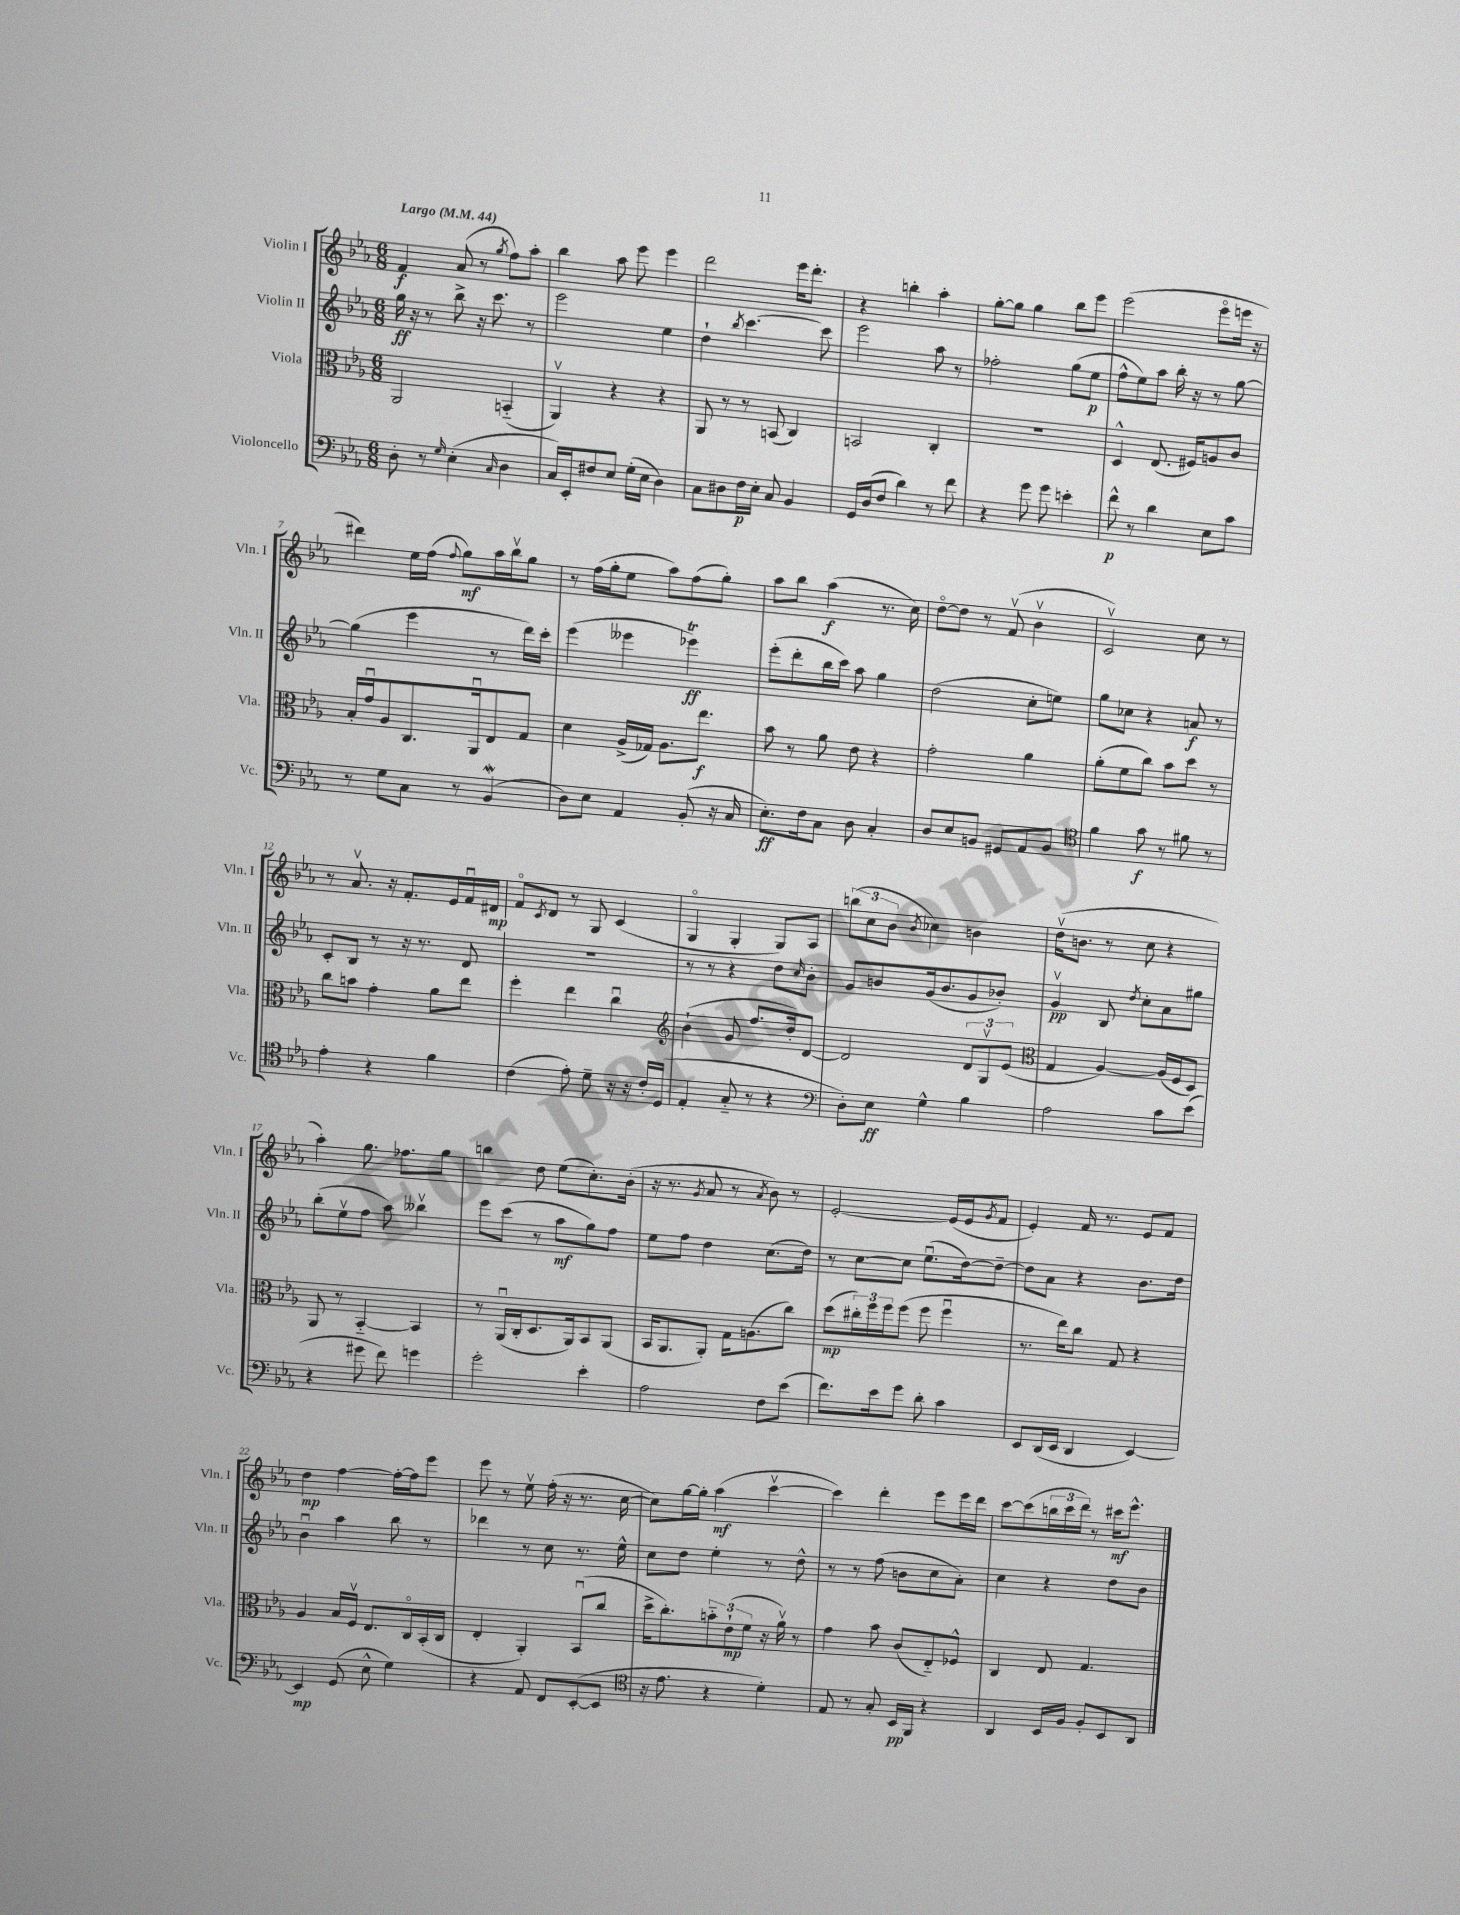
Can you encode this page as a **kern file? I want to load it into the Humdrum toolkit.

**kern	**dynam	**kern	**dynam	**kern	**dynam	**kern	**dynam
*part4	*part4	*part3	*part3	*part2	*part2	*part1	*part1
*staff4	*staff4	*staff3	*staff3	*staff2	*staff2	*staff1	*staff1
*I"Violoncello	*	*I"Viola	*	*I"Violin II	*	*I"Violin I	*
*I'Vc.	*	*I'Vla.	*	*I'Vln. II	*	*I'Vln. I	*
*clefF4	*	*clefC3	*	*clefG2	*	*clefG2	*
*k[b-e-a-]	*	*k[b-e-a-]	*	*k[b-e-a-]	*	*k[b-e-a-]	*
*M6/8	*	*M6/8	*	*M6/8	*	*M6/8	*
*MM44	*	*MM44	*	*MM44	*	*MM44	*
=1	=1	=1	=1	=1	=1	=1	=1
!	!	!	!	!	!	!LO:TX:a:B:t=Largo	!
8D'\	.	2AA-/	.	16gg\	ff	4f/	f
.	.	.	.	16r	.	.	.
8r	.	.	.	8r	.	.	.
16qqG/	.	.	.	.	.	.	.
(4E-'\	.	.	.	8bb-^\	.	(8a-/	.
.	.	.	.	16r	.	8r	.
.	.	.	.	8.ccc\	.	.	.
16qqC/	.	.	.	.	.	8qgg/	.
4D\	.	(4BBn/	.	.	.	8ff\L)	.
.	.	.	.	8r	.	8aa-'\J	.
=2	=2	=2	=2	=2	=2	=2	=2
16C/LL)	.	4AA-v/)	.	2eee-\	.	4bb-\	.
16EE-'/J	.	.	.	.	.	.	.
8F#X/	.	.	.	.	.	.	.
8E-/J	.	4r	.	.	.	8aa-\	.
(16G'\LL	.	.	.	.	.	8eee-\	.
16E-\JJ	.	.	.	.	.	.	.
4D\)	.	4r	.	4ee-\	.	4eee-\	.
=3	=3	=3	=3	=3	=3	=3	=3
8C\L	.	8AA-/	.	4dd`\	.	2ddd\	.
8D#X\	.	8r	.	.	.	.	.
.	.	.	.	8qbb-/	.	.	.
16F\L	p	8r	.	[4.ccc\	.	.	.
16E-'\JJ	.	.	.	.	.	.	.
8C/	.	(8BBn/	.	.	.	.	.
4BB-/	.	4C/)	.	.	.	16eee-\KL	.
.	.	.	.	.	.	8.ddd'\J	.
.	.	.	.	8ccc\]	.	.	.
=4	=4	=4	=4	=4	=4	=4	=4
16GG/LL	.	2BBn/	.	2eee-\	.	4r	.
(16D/J	.	.	.	.	.	.	.
8F/J	.	.	.	.	.	.	.
4d\)	.	.	.	.	.	4bbn'\	.
8r	.	4C'/	.	8aa-\	.	4aa-'\	.
8f\	.	.	.	8r	.	.	.
=5	=5	=5	=5	=5	=5	=5	=5
4r	.	2.r	.	2ff-X'\	.	[8gg'\L	.
.	.	.	.	.	.	8gg\J]	.
8g\	.	.	.	.	.	4gg\	.
8g\	.	.	.	.	.	.	.
4en'\	.	.	.	(8gg\L	.	8bb-\L	.
.	.	.	.	8ee-\J	p	8eee-\J	.
=6	=6	=6	=6	=6	=6	=6	=6
8f^^\	p	4D^^/	.	8ff^^\L	.	(2eee-\	.
8r	.	.	.	8ee-\)	.	.	.
4d\	.	(8.E-/	.	8aa-\J	.	.	.
.	.	.	.	16bb-'\	.	.	.
.	.	16F#X/KL)	.	16r	.	.	.
8E-\L	.	8An/	.	8r	.	8eee-\L	.
8c\J	.	8c/J	.	[8gg\	.	16eeen\Jk	.
.	.	.	.	.	.	16r	.
!!LO:LB:g=z
=7	=7	=7	=7	=7	=7	=7	=7
8r	.	16B-'/LL	.	(4gg\]	.	4ddd#X\)	.
.	.	16gu/J	.	.	.	.	.
8G\L	.	8A-/	.	.	.	.	.
8C\J	.	8.C/	.	4eee-\	.	16ee-\LL	.
.	.	.	.	.	.	(16ff\JJ	.
.	.	.	.	.	.	8qqff/	.
8r	.	.	.	.	.	8gg\L)	mf
.	.	16AA-u/k	.	.	.	.	.
(4BB-W/	.	8E-/	.	8r	.	16aa-\L	.
.	.	.	.	.	.	16bb-v\J	.
.	.	8G/J	.	16ddd\LL)	.	8gg\J	.
.	.	.	.	16ccc'\JJ	.	.	.
=8	=8	=8	=8	=8	=8	=8	=8
8D\L)	.	4d\	.	(4eee-\	.	8r	.
8E-\J	.	.	.	.	.	(16ff\LL	.
.	.	.	.	.	.	16gg'\J	.
4AA-/	.	(16A-^/LL	.	4eee--X\	.	8ee-\J	.
.	.	16G-X/JJ)	.	.	.	.	.
.	.	8.A-\L	.	.	.	8aa-\L)	.
(8BB-'/	.	.	.	4eee-XT\)	ff	(8ff\	.
.	.	8.ee-\J	f	.	.	.	.
16r	.	.	.	.	.	8gg'\J)	.
16C/	.	.	.	.	.	.	.
=9	=9	=9	=9	=9	=9	=9	=9
8.E-'\L)	ff	8b-\	.	(8eee-'\L	.	8aa-\L	.
.	.	8r	.	8ddd'\	.	8bb-\J	.
16F\k	.	.	.	.	.	.	.
8C\J	.	8a-\	.	16bb-\L	.	(4aa-\	f
.	.	.	.	16ccc\JJ)	.	.	.
8D\	.	8e-\	.	8aa-\	.	.	.
4C'/	.	4r	.	4gg\	.	8.r	.
.	.	.	.	.	.	16cc\)	.
=10	=10	=10	=10	=10	=10	=10	=10
8D/L	.	2g'\	.	(2dd\	.	[8dd\L	.
8E-/	.	.	.	.	.	8dd\J]	.
8BBn/J	.	.	.	.	.	8r	.
8GG#X/L	.	.	.	.	.	(8fv/	.
8AA-/	.	4a-\	.	8cc'\L	.	4b-v\	.
8BB/J	.	.	.	8een\J)	.	.	.
=11	=11	=11	=11	=11	=11	=11	=11
*clefC4	*	*	*	*	*	*	*
4f\	.	(8a-'\L	.	8gg\L	.	2cv/)	.
.	.	8f\	.	8cc-X\J	.	.	.
8g\	f	8cc\J)	.	4r	.	.	.
8r	.	8b-\L	.	.	.	.	.
8f#X\	.	8dd\J	.	8an/	f	8cc\	.
8r	.	8r	.	8r	.	8r	.
!!LO:LB:g=z
=12	=12	=12	=12	=12	=12	=12	=12
4e-'\	.	8cc\L	.	8c'/L	.	8r	.
.	.	8bn\J	.	8B-/J	.	8.a-v/	.
4r	.	4g'\	.	8r	.	.	.
.	.	.	.	.	.	16r	.
.	.	.	.	16r	.	8.f'/L	.
.	.	.	.	8.r	.	.	.
4f\	.	8a-\L	.	.	.	.	.
.	.	.	.	.	.	16e-/L	.
.	.	8ee-\J	.	8d/	.	16fu/	.
.	.	.	.	.	.	16d#X/JJ	mp
=13	=13	=13	=13	=13	=13	=13	=13
(4c\	.	4ff'\	.	2.r	.	8f/L	.
.	.	.	.	.	.	8qc/	.
.	.	.	.	.	.	8d/J	.
8e-'\)	.	4ee-\	.	.	.	8r	.
8d~\	.	.	.	.	.	8G/	.
16r	.	4ccu\	.	.	.	(4c/	.
16r	.	.	.	.	.	.	.
16c'/LL	.	.	.	.	.	.	.
(16D/JJ	.	.	.	.	.	.	.
=14	=14	=14	=14	=14	=14	=14	=14
*	*	*clefG2	*	*	*	*	*
4E-'/	.	(4b-`\	.	8r	.	4G/	.
.	.	.	.	8r	.	.	.
8G/	.	8g/	.	4r	.	4G'/	.
8r	.	8.ff/L	.	.	.	.	.
4r	.	.	.	8dd\L	.	8G/L)	.
.	.	16dd'/k)	.	.	.	.	.
.	.	.	.	16qqcc/	.	.	.
.	.	[8d/J	.	8b-'\J	.	8A-/J	.
=15	=15	=15	=15	=15	=15	=15	=15
*clefF4	*	*	*	*	*	*	*
8D'\L)	.	2d/]	.	8g/L	.	(12bbn\L	.
.	.	.	.	.	.	12cc\	.
8E-\J	ff	.	.	8bn/	.	.	.
.	.	.	.	.	.	12b-\J	.
.	.	.	.	.	.	8qb-/	.
4G^^\	.	.	.	(16g/k	.	4cc-X\)	.
.	.	.	.	8.b/	.	.	.
4B-\	.	12d/L	.	8g/	.	4bn\	.
.	.	12Gv/	.	.	.	.	.
.	.	.	.	8b-X'/J)	.	.	.
.	.	(12e-/J	.	.	.	.	.
=16	=16	=16	=16	=16	=16	=16	=16
*	*	*clefC3	*	*	*	*	*
2A-\	.	4G/	.	4gv/	pp	(16ddv\KL	.
.	.	.	.	.	.	8.bn\J	.
.	.	[4A-/)	.	8B-/	.	8r	.
.	.	.	.	8qdd/	.	.	.
.	.	.	.	8cc'\L	.	8cc\	.
8c\L	.	(16A-/LL]	.	8a-\	.	4r	.
.	.	16F/J	.	.	.	.	.
(8e-\J	.	8D/J)	.	8gg#X\J	.	.	.
!!LO:LB:g=z
=17	=17	=17	=17	=17	=17	=17	=17
4r	.	8AA-/	.	(8bb-'\L	.	4aa-'\)	.
.	.	8r	.	8ee-v\	.	.	.
8g#X\	.	[4BB-/	.	8ff\J	.	8.gg\	.
8f\)	.	.	.	8aa-\)	.	.	.
.	.	.	.	.	.	8.ff-X\L	.
4gn\	.	4BB-/]	.	4bb--Xv\	.	.	.
.	.	.	.	.	.	8gg\J	.
=18	=18	=18	=18	=18	=18	=18	=18
2g'\	.	8r	.	8eee-\L	.	4bbn\	.
.	.	(16AA-u/LL	.	(8ccc\J	.	.	.
.	.	16C'/J	.	.	.	.	.
.	.	8.D/	.	8r	.	8dd\	.
.	.	.	.	8aa-\L	mf	(8ee-\L	.
.	.	16AA-/k)	.	.	.	.	.
4e-'\	.	8BB-/	.	8gg\)	.	8.cc'\)	.
.	.	(8AA-/J	.	8ff\J	.	.	.
.	.	.	.	.	.	(16b-'\Jk	.
=19	=19	=19	=19	=19	=19	=19	=19
2A-\	.	16BB-/KL	.	8ee-\L	.	16r	.
.	.	8.AA-/	.	.	.	8.r	.
.	.	.	.	8ff\J	.	.	.
.	.	.	.	.	.	8qg/	.
.	.	8AA-'/J)	.	4dd\	.	8a-/	.
.	.	16G\KL	.	.	.	8r	.
.	.	(8.An\	.	.	.	.	.
.	.	.	.	.	.	8qa-/	.
8F\L	.	.	.	(8.cc\L	.	8b-\)	.
(8e-\J	.	8cc\J)	.	.	.	8r	.
.	.	.	.	16dd\Jk)	.	.	.
=20	=20	=20	=20	=20	=20	=20	=20
8.f\L)	.	(8dd\L	mp	8r	.	[2e-'/	.
.	.	24cc#X'\L)	.	[8cc\L	.	.	.
.	.	24ff\	.	.	.	.	.
16e-\k	.	.	.	.	.	.	.
.	.	24ff\J	.	.	.	.	.
8g\J	.	(8ff\J	.	8cc\J]	.	.	.
8d'\	.	8ff\	.	(8.ee-u\L	.	.	.
4c\	.	4ffu\	.	.	.	(16e-/LL]	.
.	.	.	.	[16dd\k)	.	16e-/J	.
.	.	.	.	.	.	8qg/	.
.	.	.	.	8dd~\J_	.	8f/J	.
=21	=21	=21	=21	=21	=21	=21	=21
8EE-/L	.	8.r	.	8dd\L]	.	4e-'/)	.
(16DD/L	.	.	.	8a-\J	.	.	.
16EE-/JJ	.	16ee-\KL)	.	.	.	.	.
4DD/	.	8cc\J	.	4r	.	16f/	.
.	.	.	.	.	.	8.r	.
.	.	8G/	.	.	.	.	.
[4EE-/)	.	4r	.	8.b-\L	.	8e-/L	.
.	.	.	.	.	.	8f/J	.
.	.	.	.	16dd\Jk	.	.	.
!!LO:LB:g=z
=22	=22	=22	=22	=22	=22	=22	=22
4EE-/]	mp	4A-/	.	4b-u\	.	4dd\	mp
(8GG/	.	16B-/LL	.	4aa-\	.	[4ff\	.
.	.	16Fv/JJ	.	.	.	.	.
8E-^^\	.	8.E-/L	.	.	.	.	.
4G\)	.	.	.	8bb-\	.	16ff'\LL_	.
.	.	16C/L	.	.	.	16ff\J]	.
.	.	(16BB-'/	.	8r	.	8eee-\J	.
.	.	16C/JJ	.	.	.	.	.
=23	=23	=23	=23	=23	=23	=23	=23
4r	.	4E-'/	.	4ddd-X\	.	8eee-\	.
.	.	.	.	.	.	8r	.
8AA-/	.	4AA-'/)	.	8r	.	8ee-v\	.
8FF/L	.	.	.	8cc\	.	(16ff'\	.
.	.	.	.	.	.	16r	.
([8EE-'/	.	(8BB-u/L	.	8.r	.	8.r	.
8EE-/J]	.	8cc/J	.	.	.	.	.
.	.	.	.	16ee-^^\	.	[16cc\	.
=24	=24	=24	=24	=24	=24	=24	=24
*clefC4	*	*	*	*	*	*	*
16r	.	16dd^\KL	.	8cc\L	.	8cc\L])	.
8.e-\	.	8.cc'\)	.	.	.	.	.
.	.	.	.	8dd\J	.	[16gg\L	.
.	.	.	.	.	.	16gg'\JJ]	.
4r	.	12bn\	.	4ee-'\	.	(4aa-\	mf
.	.	(12e-`\	mp	.	.	.	.
.	.	12f\J	.	.	.	.	.
4d'\)	.	16r	.	8r	.	[4cccv\	.
.	.	16a-v\)	.	.	.	.	.
.	.	8r	.	8dd^^\	.	.	.
=25	=25	=25	=25	=25	=25	=25	=25
8E-/	.	4g\	.	8r	.	4ccc\])	.
8r	.	.	.	8r	.	.	.
8G'/	.	8b-\	.	(8ff\	.	4ddd'\	.
16BB-/LL	pp	(8c/L	.	8bn\L	.	.	.
16FF/JJ	.	.	.	.	.	.	.
4r	.	8E-/)	.	8cc\	.	8eee-\L	.
.	.	8F-X^^/J	.	8a-'\J)	.	16eee-\L	.
.	.	.	.	.	.	16ddd\JJ	.
=26	=26	=26	=26	=26	=26	=26	=26
4AA-/	.	4C/	.	4cc\	.	[8ccc\L	.
.	.	.	.	.	.	(8ccc\]	.
16BB-/LL	.	8E-/	.	4r	.	24bbn\L	.
.	.	.	.	.	.	24ccc\	.
16F/JJ	.	.	.	.	.	.	.
.	.	.	.	.	.	24ddd\JJ)	.
8F'/L	.	4.G/	.	.	.	8r	.
8BB-/	.	.	.	8dd\L	.	16ccc#X\KL	mf
.	.	.	.	.	.	8.eee-^^\J	.
8AA-/J	.	.	.	8b-\J	.	.	.
==	==	==	==	==	==	==	==
*-	*-	*-	*-	*-	*-	*-	*-
